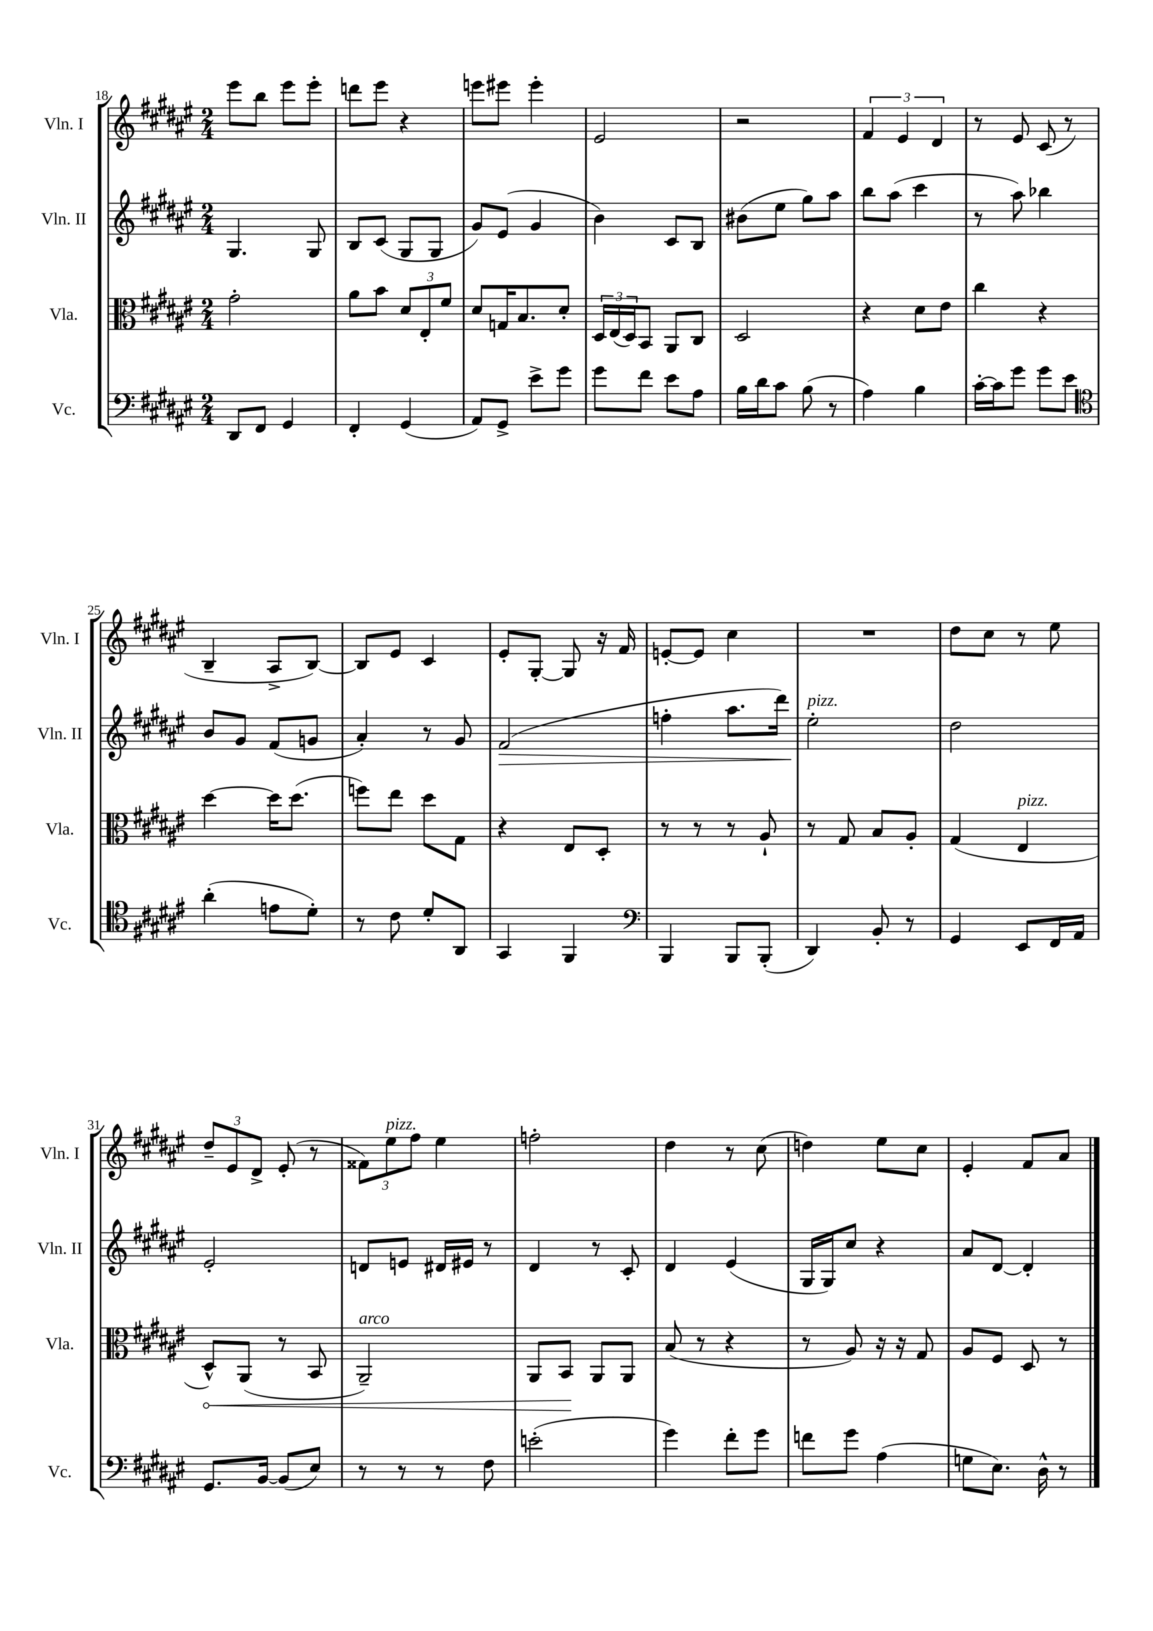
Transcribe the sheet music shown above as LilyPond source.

<<
\new StaffGroup <<
\new Staff = "s0" \with { instrumentName = "Vln. I" shortInstrumentName = "Vln. I" } {
    \clef treble \key fis \major \numericTimeSignature \time 2/4
    eis'''8 b''8 eis'''8 eis'''8-. |
    d'''8 eis'''8 r4 |
    e'''8 eis'''8 eis'''4-. |
    eis'2 |
    r2 |
    \tuplet 3/2 { fis'4 eis'4 dis'4 } |
    r8 eis'8 cis'8( r8 |
    b4-- ais8-> b8~) |
    b8 eis'8 cis'4 |
    eis'8-. gis8~-. gis8 r16 fis'16 |
    e'8~-. e'8 cis''4 |
    R2 |
    dis''8 cis''8 r8 eis''8 |
    \tuplet 3/2 { dis''8-- eis'8 dis'8-> } eis'8-.( r8 |
    \tuplet 3/2 { fisis'8) eis''8^\markup { \italic "pizz." } fis''8 } eis''4 |
    f''2-. |
    dis''4 r8 cis''8( |
    d''4) eis''8 cis''8 |
    eis'4-. fis'8 ais'8 \bar "|." |
}
\new Staff = "s1" \with { instrumentName = "Vln. II" shortInstrumentName = "Vln. II" } {
    \clef treble \key fis \major \numericTimeSignature \time 2/4
    gis4. gis8 |
    b8 cis'8( gis8 gis8 |
    gis'8) eis'8( gis'4 |
    b'4) cis'8 b8 |
    bis'8( eis''8 gis''8) ais''8 |
    b''8 ais''8( cis'''4 |
    r8 ais''8) bes''4 |
    b'8 gis'8 fis'8( g'8 |
    ais'4-.) r8 gis'8 |
    fis'2\>( |
    f''4-. ais''8. dis'''16) |
    eis''2-.\!^\markup { \italic "pizz." } |
    dis''2 |
    eis'2-. |
    d'8 e'8 dis'16 eis'16 r8 |
    dis'4 r8 cis'8-. |
    dis'4 eis'4( |
    gis16 gis16) cis''8 r4 |
    ais'8 dis'8~ dis'4-. \bar "|." |
}
\new Staff = "s2" \with { instrumentName = "Vla." shortInstrumentName = "Vla." } {
    \clef alto \key fis \major \numericTimeSignature \time 2/4
    gis'2-. |
    ais'8 b'8 \tuplet 3/2 { dis'8 eis8-. fis'8 } |
    dis'8 g16 b8. dis'8-. |
    \tuplet 3/2 { dis16 eis16( dis16) } b,8 ais,8 cis8 |
    dis2 |
    r4 dis'8 eis'8 |
    cis''4 r4 |
    dis''4~ dis''16 dis''8.( |
    f''8) eis''8 dis''8 gis8 |
    r4 eis8 dis8-. |
    r8 r8 r8 ais8-! |
    r8 gis8 b8 ais8-. |
    gis4( eis4^\markup { \italic "pizz." } |
    \once \override Hairpin.circled-tip = ##t dis8-^\<) ais,8( r8 b,8 |
    ais,2--^\markup { \italic "arco" }) |
    ais,8 b,8\! ais,8 ais,8 |
    b8( r8 r4 |
    r8 ais8) r16 r16 gis8 |
    ais8 fis8 dis8 r8 \bar "|." |
}
\new Staff = "s3" \with { instrumentName = "Vc." shortInstrumentName = "Vc." } {
    \clef bass \key fis \major \numericTimeSignature \time 2/4
    dis,8 fis,8 gis,4 |
    fis,4-. gis,4( |
    ais,8) gis,8-> eis'8-> gis'8 |
    gis'8 fis'8 eis'8 ais8 |
    b16 dis'16 cis'8 b8( r8 |
    ais4) b4 |
    cis'16~-. cis'16 gis'8 gis'8 eis'8 |
    \clef tenor ais'4-.( e'8 dis'8-.) |
    r8 cis'8 dis'8-. ais,8 |
    gis,4 fis,4 |
    \clef bass b,,4 b,,8 b,,8-.( |
    dis,4) b,8-. r8 |
    gis,4 eis,8 fis,16 ais,16 |
    gis,8. b,16~ b,8( eis8) |
    r8 r8 r8 fis8 |
    e'2-.( |
    gis'4) fis'8-. gis'8 |
    f'8 gis'8 ais4( |
    g8 eis8.) dis16-^ r8 \bar "|." |
}
>>
>>
\layout { \context { \Score currentBarNumber = #18 } }
